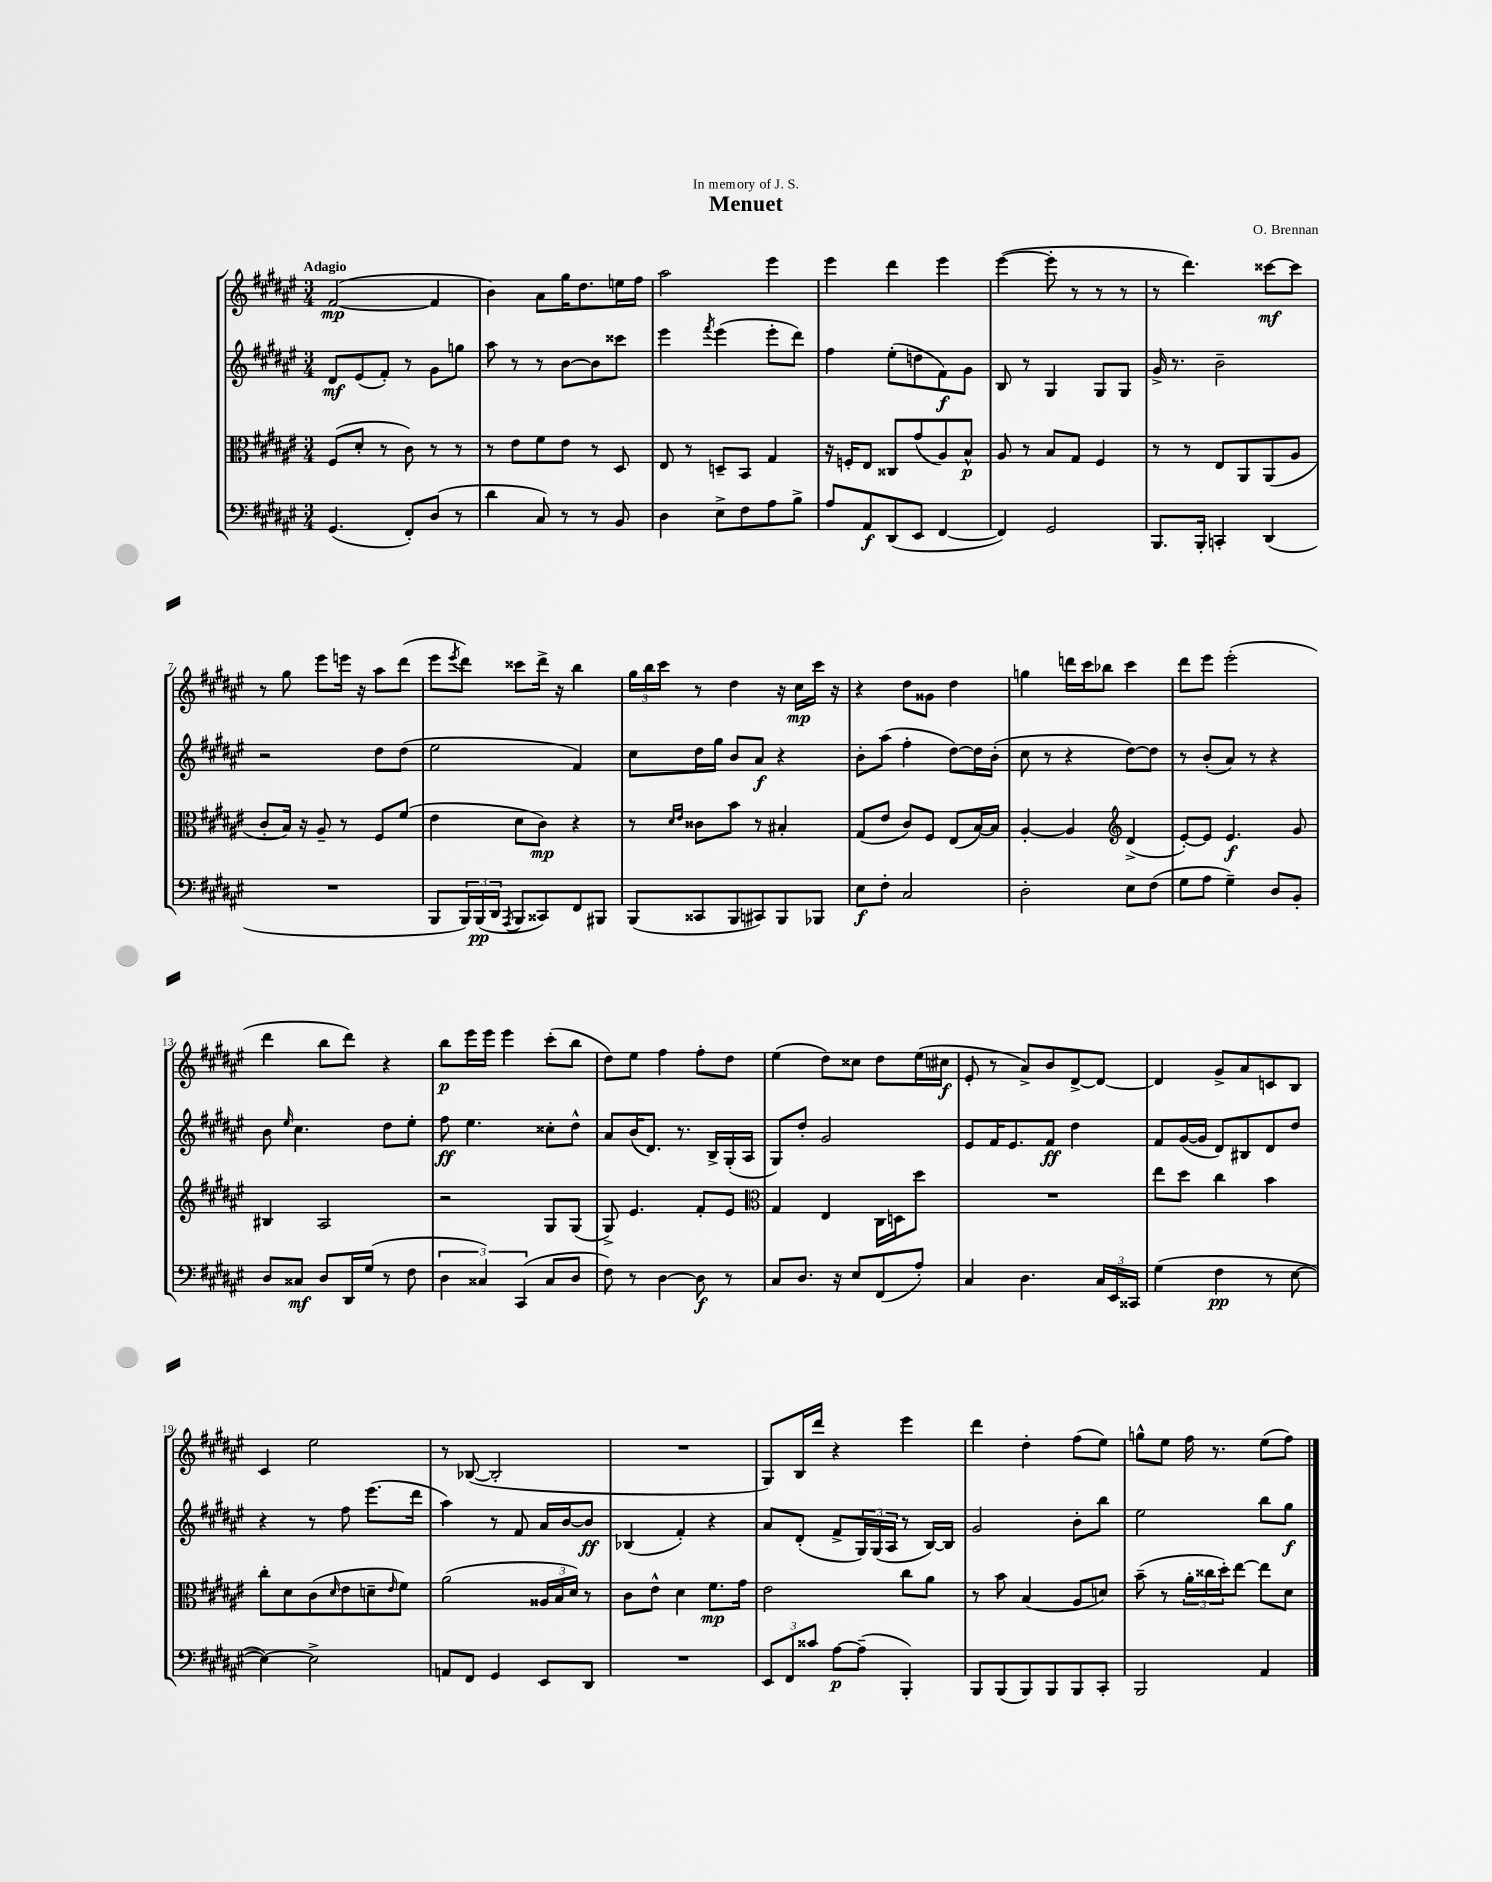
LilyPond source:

\header { title = "Menuet" composer = "O. Brennan" dedication = "In memory of J. S." }
<<
\new StaffGroup <<
\new Staff = "s0" {
    \clef treble \key fis \major \numericTimeSignature \time 3/4 \tempo "Adagio"
    fis'2~\mp( fis'4 |
    b'4) ais'8 gis''16 dis''8. e''16 fis''16 |
    ais''2 eis'''4 |
    eis'''4 dis'''4 eis'''4 |
    eis'''4~( eis'''8-. r8 r8 r8 |
    r8 dis'''4.) cisis'''8~\mf cisis'''8 |
    r8 gis''8 eis'''8 e'''16 r16 ais''8 dis'''8( |
    eis'''8 \acciaccatura { eis'''8 } dis'''8) cisis'''8 dis'''16-> r16 b''4 |
    \tuplet 3/2 { gis''16 b''16 cis'''16 } r8 dis''4 r16 cis''16\mp cis'''16 r16 |
    r4 dis''8 gisis'8 dis''4 |
    g''4 d'''16 cis'''16 bes''8 cis'''4 |
    dis'''8 eis'''8 eis'''2-.( |
    dis'''4 b''8 dis'''8) r4 |
    b''8\p eis'''16 eis'''16 eis'''4 cis'''8-.( b''8 |
    dis''8) eis''8 fis''4 fis''8-. dis''8 |
    eis''4( dis''8) cisis''8 dis''8 eis''16( cis''16\f |
    eis'8-. r8 ais'8->) b'8 dis'8~-> dis'8~ |
    dis'4 gis'8-> ais'8 c'8 b8 |
    cis'4 eis''2 |
    r8 bes8~( bes2-. |
    R2. |
    gis8) b16 dis'''16 r4 eis'''4 |
    dis'''4 dis''4-. fis''8( eis''8) |
    g''8-^ eis''8 fis''16 r8. eis''8( fis''8) \bar "|." |
}
\new Staff = "s1" {
    \clef treble \key fis \major \numericTimeSignature \time 3/4
    dis'8\mf eis'8( fis'8-.) r8 gis'8 g''8 |
    ais''8 r8 r8 b'8~ b'8 cisis'''8 |
    eis'''4 \acciaccatura { fis'''8 } eis'''4( eis'''8-. dis'''8) |
    fis''4 eis''8-.( d''8 fis'8\f) gis'8 |
    b8 r8 gis4 gis8 gis8 |
    gis'16-> r8. b'2-- |
    r2 dis''8 dis''8( |
    eis''2 fis'4) |
    cis''8 dis''16 gis''16 b'8 ais'8\f r4 |
    b'8-. ais''8( fis''4-. dis''8~) dis''16 b'16-.( |
    cis''8 r8 r4 dis''8~) dis''8 |
    r8 b'8-.( ais'8) r8 r4 |
    b'8 \grace { eis''16 } cis''4. dis''8 eis''8-. |
    fis''8\ff eis''4. cisis''8-. dis''8-^ |
    ais'8 b'16( dis'8.) r8. b16-> gis16-.( ais16 |
    gis8) dis''8-. gis'2 |
    eis'8 fis'16 eis'8. fis'8\ff dis''4 |
    fis'8 gis'16~( gis'16 dis'8) bis8 dis'8 dis''8 |
    r4 r8 fis''8 eis'''8.( dis'''16 |
    ais''4) r8 fis'8 ais'16 b'16~ b'8\ff |
    bes4( fis'4-.) r4 |
    ais'8 dis'8-.( fis'8-> \tuplet 3/2 { gis16) gis16( ais16 } r8 b16~) b16 |
    gis'2 b'8-. b''8 |
    eis''2 b''8 gis''8\f \bar "|." |
}
\new Staff = "s2" {
    \clef alto \key fis \major \numericTimeSignature \time 3/4
    fis8( dis'8-. r8 cis'8) r8 r8 |
    r8 eis'8 fis'8 eis'8 r8 dis8 |
    eis8 r8 d8-- b,8 gis4 |
    r16 f16-. eis8 cisis8 gis'8( ais8) b8-^\p |
    ais8 r8 b8 gis8 fis4 |
    r8 r8 eis8 ais,8 ais,8( ais8 |
    cis'8-. b16) r16 ais8-- r8 fis8 fis'8( |
    eis'4 dis'8 cis'8\mp) r4 |
    r8 \grace { dis'16 eis'16 } cisis'8 b'8 r8 bis4-. |
    gis8( eis'8 cis'8) fis8 eis8( b16~) b16 |
    ais4~-. ais4 \clef treble dis'4->( |
    eis'8~-.) eis'8 eis'4.\f gis'8 |
    bis4 ais2 |
    r2 gis8 gis8( |
    gis8->) eis'4. fis'8-. eis'8 |
    \clef alto gis4 eis4 cis16 d16 dis''8 |
    R2. |
    eis''8 dis''8 cis''4 b'4 |
    cis''8-. dis'8 cis'8( \grace { dis'16 } eis'8 d'8-- \grace { eis'16 } fis'8) |
    ais'2( \tuplet 3/2 { aisis16 b16 dis'16) } r8 |
    cis'8 eis'8-^ dis'4 fis'8.\mp gis'16 |
    eis'2 cis''8 ais'8 |
    r8 b'8 b4( ais8 d'8) |
    b'8--( r8 \tuplet 3/2 { ais'16-. cisis''16 dis''16-.) } eis''8~ eis''8 dis'8 \bar "|." |
}
\new Staff = "s3" {
    \clef bass \key fis \major \numericTimeSignature \time 3/4
    gis,4.( fis,8-.) dis8( r8 |
    dis'4 cis8) r8 r8 b,8 |
    dis4 eis8-> fis8 ais8 b8-> |
    ais8 ais,8\f dis,8( eis,8 fis,4~ |
    fis,4) gis,2 |
    b,,8. b,,16-. c,4-. dis,4( |
    R2. |
    b,,8 \tuplet 3/2 { b,,16) b,,16\pp( dis,16 } \acciaccatura { ais,,8 } b,,8 cisis,8) fis,8 bis,,8 |
    b,,8( cisis,8 b,,8 cis,8) b,,8 bes,,8 |
    eis8\f fis8-. cis2 |
    dis2-. eis8 fis8( |
    gis8 ais8 gis4--) dis8 b,8-. |
    dis8 cisis8\mf dis8 dis,16 gis16( r8 fis8 |
    \tuplet 3/2 { dis4 cisis4) cis,4( } cisis8 dis8 |
    fis8) r8 dis4~ dis8\f r8 |
    cis8 dis8. r16 eis8 fis,8( ais8-.) |
    cis4 dis4. \tuplet 3/2 { cis16 eis,16 cisis,16 } |
    gis4( fis4\pp r8 eis8~ |
    eis4~) eis2-> |
    a,8 fis,8 gis,4 eis,8 dis,8 |
    R2. |
    \tuplet 3/2 { eis,8 fis,8 cisis'8 } ais8~\p ais8--( b,,4-.) |
    b,,8 b,,8( b,,8) b,,8 b,,8 cis,8-. |
    b,,2 ais,4 \bar "|." |
}
>>
>>
